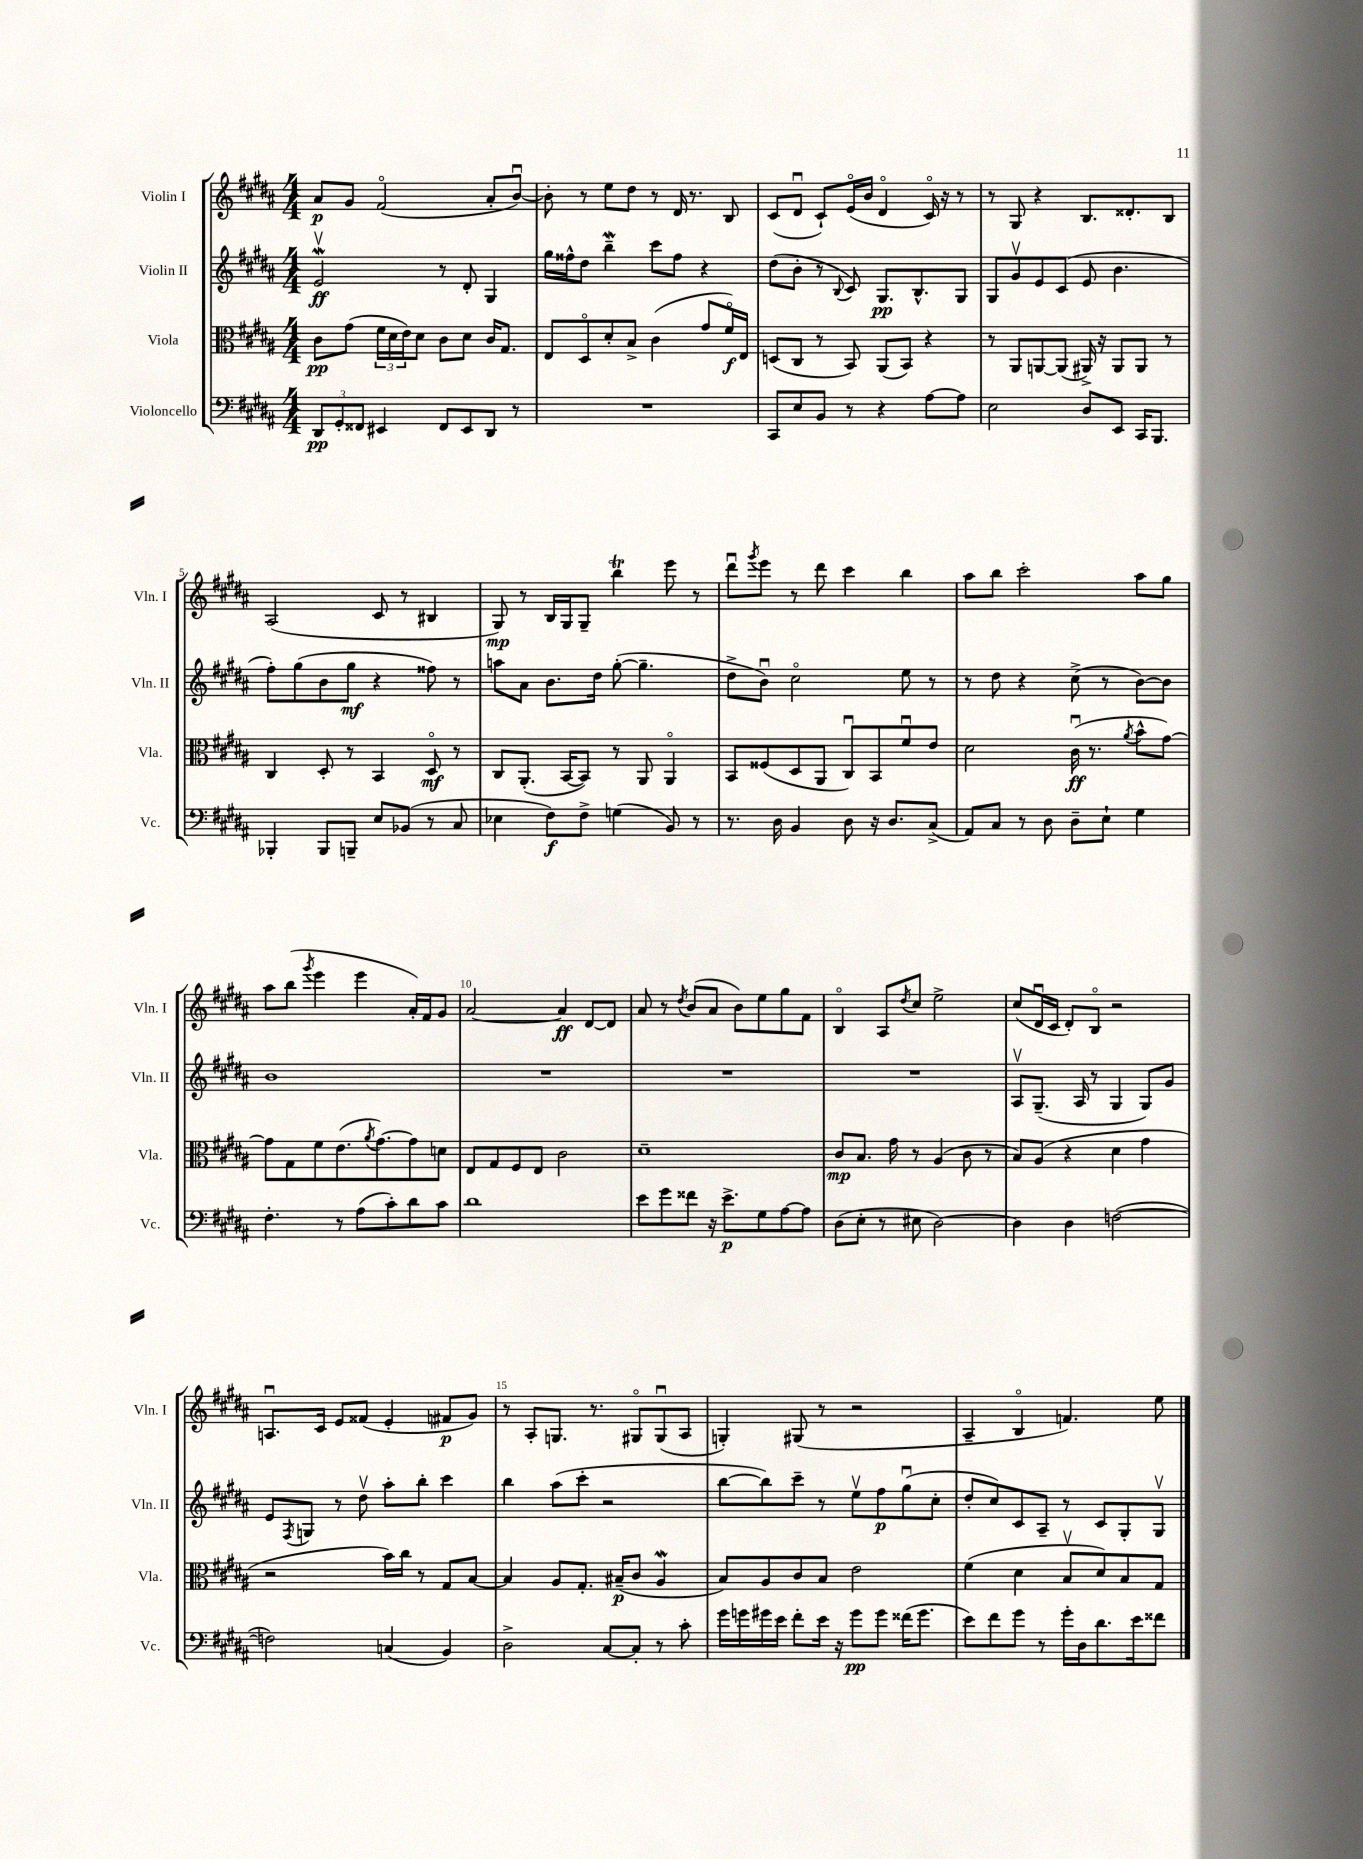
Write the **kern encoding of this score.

**kern	**kern	**kern	**kern
*staff4	*staff3	*staff2	*staff1
*clefF4	*clefC3	*clefG2	*clefG2
*k[f#c#g#d#a#]	*k[f#c#g#d#a#]	*k[f#c#g#d#a#]	*k[f#c#g#d#a#]
*M4/4	*M4/4	*M4/4	*M4/4
12DD#/L	8c#\L	2ev/	8a#/L
12GG#'/	.	.	.
.	(8g#\J	.	8g#/J
12FF##/J	.	.	.
4EE#/	24f#\LL	.	(2f#o/
.	24d#\	.	.
.	24e\J)	.	.
.	8d#\J	.	.
8FF##/L	8c#\L	8r	.
8EE#/	8d#\J	8d#'/	.
8DD#/J	16c#/LK	4G#/	8a#'/L
.	8.G#/J	.	.
8r	.	.	[8bu/J)
=	=	=	=
1r	8E/L	16gg#\LL	8b'\]
.	.	16ff##^^\J	.
.	8D#o/	8dd#\J	8r
.	8d#'/	4bb~\	8ee\L
.	8B^/J	.	8dd#\J
.	(4c#\	8ccc#\L	8r
.	.	8ff##\J	16d#/
.	.	.	8.r
.	8g#/L	4r	.
.	16f#o/L)	.	8B/
.	16E/JJ	.	.
=	=	=	=
8CC#/L	(8D/L	(8dd#\L	(8c#/L
8E/	8C#/J	8b'\J	8d#u/J
8BB/J	8r	8r	8c#`/L)
.	.	8qqB/	.
8r	8BB/)	8c#/)	(16eo/L
.	.	.	16b/JJ
4r	(8AA#/L	8.G#/L	4d#o/
.	8BB/J)	.	.
.	.	8.B^^/	.
[8A#\L	4r	.	16c#o/)
.	.	.	16r
8A#\]J	.	8G#/J	8r
=	=	=	=
2E\	8r	8G#/L	8r
.	8AA#/L	8g#v/	8G#/
.	[8AA/	8e/	4r
.	(8AA/]J	(8c#/J	.
8D#/L	16AA#^/)	8e/	8.B/L
.	16r	.	.
8EE/J	8AA#/L	4.b\	.
.	.	.	8.d##'/
16CC#/LK	8AA#/J	.	.
8.BBB/J	.	.	.
.	8r	.	8B/J
=	=	=	=
4BBB-'/	4C#/	8ff#'\L)	(2A#/
.	.	(8gg#\	.
8BBB-/L	8D#'/	8b\	.
8BBB~/J	8r	8gg#\J	.
8E/L	4BB/	4r	8c#/
(8BB-/J	.	.	8r
8r	8D#o/	8ff##\)	4B#/
8C#/	8r	8r	.
=	=	=	=
4E-\	8C#/L	8aa\L	8G#/)
.	(8.AA#'/J	8a#\J	8r
8F#\L)	.	8.b\L	16B/LL
.	[16BB/LK	.	16G#/J
8F#^\J	8BB/]J)	.	8G#~/J
.	.	16dd#\Jk	.
(4G\	8r	([8gg#'\	4bb\
.	8AA#/	4.gg#~\]	.
8BB/)	4AA#o/	.	8eee\
8r	.	.	8r
=	=	=	=
8.r	8BB/L	8dd#^\L	8ddd#u\L
.	.	.	8qggg#/
.	(8F##/	8bu\J)	8eee\J
16D#\	.	.	.
4BB/	8D#/	2cc#o\	8r
.	8AA#/J	.	8ddd#\
8D#\	8C#u/L)	.	4ccc#\
16r	8BB/	.	.
8.D#/L	.	.	.
.	8f#u/	8ee\	4bb\
(8C#^/J	8e/J	8r	.
=	=	=	=
8AA#/L)	2d#\	8r	8aa#\L
8C#/J	.	8dd#\	8bb\J
8r	.	4r	2ccc#'\
8D#\	.	.	.
8D#~\L	(16c#u\	(8cc#^\	.
.	8.r	.	.
8E`\J	.	8r	.
.	8qa#/	.	.
4G#\	8b^^\L	[8b\L)	8aa#\L
.	[8g#\J)	8b\]J	8gg#\J
=	=	=	=
4.F#'\	8g#\]L	1b	8aa#\L
.	8G#\	.	(8bb\J
.	.	.	8qggg#/
.	8f#\	.	4eee\
8r	(8.e\	.	.
(8A#\L	.	.	4eee\
.	8qa#/	.	.
.	[8.g#\)	.	.
8c#'\)	.	.	.
8d#\	8g#\]	.	16a#'/LL)
.	.	.	16f#/J
8c#\J	8d\J	.	8g#/J
=	=	=	=
1d#	8E/L	1r	[2a#/
.	8G#/	.	.
.	8F#/	.	.
.	8E/J	.	.
.	2c#\	.	4a#/]
.	.	.	[8d#/L
.	.	.	8d#/]J
=	=	=	=
8e\L	1d#~	1r	8a#/
8g#\	.	.	8r
.	.	.	8qdd#/
8f##\J	.	.	(8b/L
16r	.	.	8a#/J
8.e^\L	.	.	.
.	.	.	8b\L)
8G#\	.	.	8ee\
[8A#\	.	.	8gg#\
8A#\]J	.	.	8f#\J
=	=	=	=
(8D#\L	8c#/L	1r	4Bo/
8E'\J	8.B/J	.	.
8r	.	.	8A#/L
.	16g#\	.	.
.	.	.	8qdd#/
8E#\	8r	.	8cc#/J
[2D#\)	(4A#/	.	2ee^\
.	8c#\	.	.
.	8r	.	.
=	=	=	=
4D#\]	8B/L)	8A#v/L	(8cc#/L
.	(8A#/J	(8.G#~/J	16d#u/L
.	.	.	16c#/JJ
4D#\	4r	.	8d#'/L)
.	.	16A#/	.
.	.	8r	8Bo/J
([2F\	4d#\	4G#/	2r
.	4g#\	8G#/L)	.
.	.	8g#/J	.
=	=	=	=
2F\])	2r	8e/L	8.Au/L
.	.	8qF#/	.
.	.	8G/J	.
.	.	.	16c#/Jk
.	.	8r	8e/L
.	.	8dd#v\	(8f##/J
(4C/	16b\LL)	8aa#'\L	4e'/
.	16cc#\JJ	.	.
.	8r	8bb'\J	.
4BB/)	8G#/L	4ccc#\	8f#/L
.	[8B/J	.	8g#/J)
=	=	=	=
2D#^\	4B/]	4bb\	8r
.	.	.	8A#'/L
.	8A#/L	(8aa#\L	8.G/J
.	8.G#'/J	8ccc#'\J	.
.	.	.	8.r
[8C#/L	.	2r	.
.	(16B#~/LK	.	.
8C#'/]J	8c#/J	.	8G#o/L
8r	4A#/	.	(8G#u/
8c#'\	.	.	8A#/J
=	=	=	=
16g#\LL	8B/L)	[8bb\L	4G'/)
16g\	.	.	.
16g#\	8A#/	8bb\])	.
16e\JJ	.	.	.
8f#'\L	8c#/	8ccc#~\J	(8G#/
16e\Jk	8B/J	8r	8r
16r	.	.	.
8g#\L	2e\	8eev\L	2r
8g#\J	.	8ff#\	.
(16f##\LK	.	(8gg#u\	.
8.g#\J	.	.	.
.	.	8cc#'\J	.
=	=	=	=
8e\L)	(4f#\	8dd#'/L	4A#~/
8f#\	.	8cc#/)	.
8g#\J	4d#\	8c#/	4Bo/
8r	.	8A#~/J	.
16g#'\LL	8Bv/L	8r	4.f/)
16D#\J	.	.	.
8.d#\	8d#/)	8c#/L	.
.	8B/	8G#'/	.
16e\k	.	.	.
8f##\J	8G#/J	8G#v/J	8ee\
==	==	==	==
*-	*-	*-	*-
